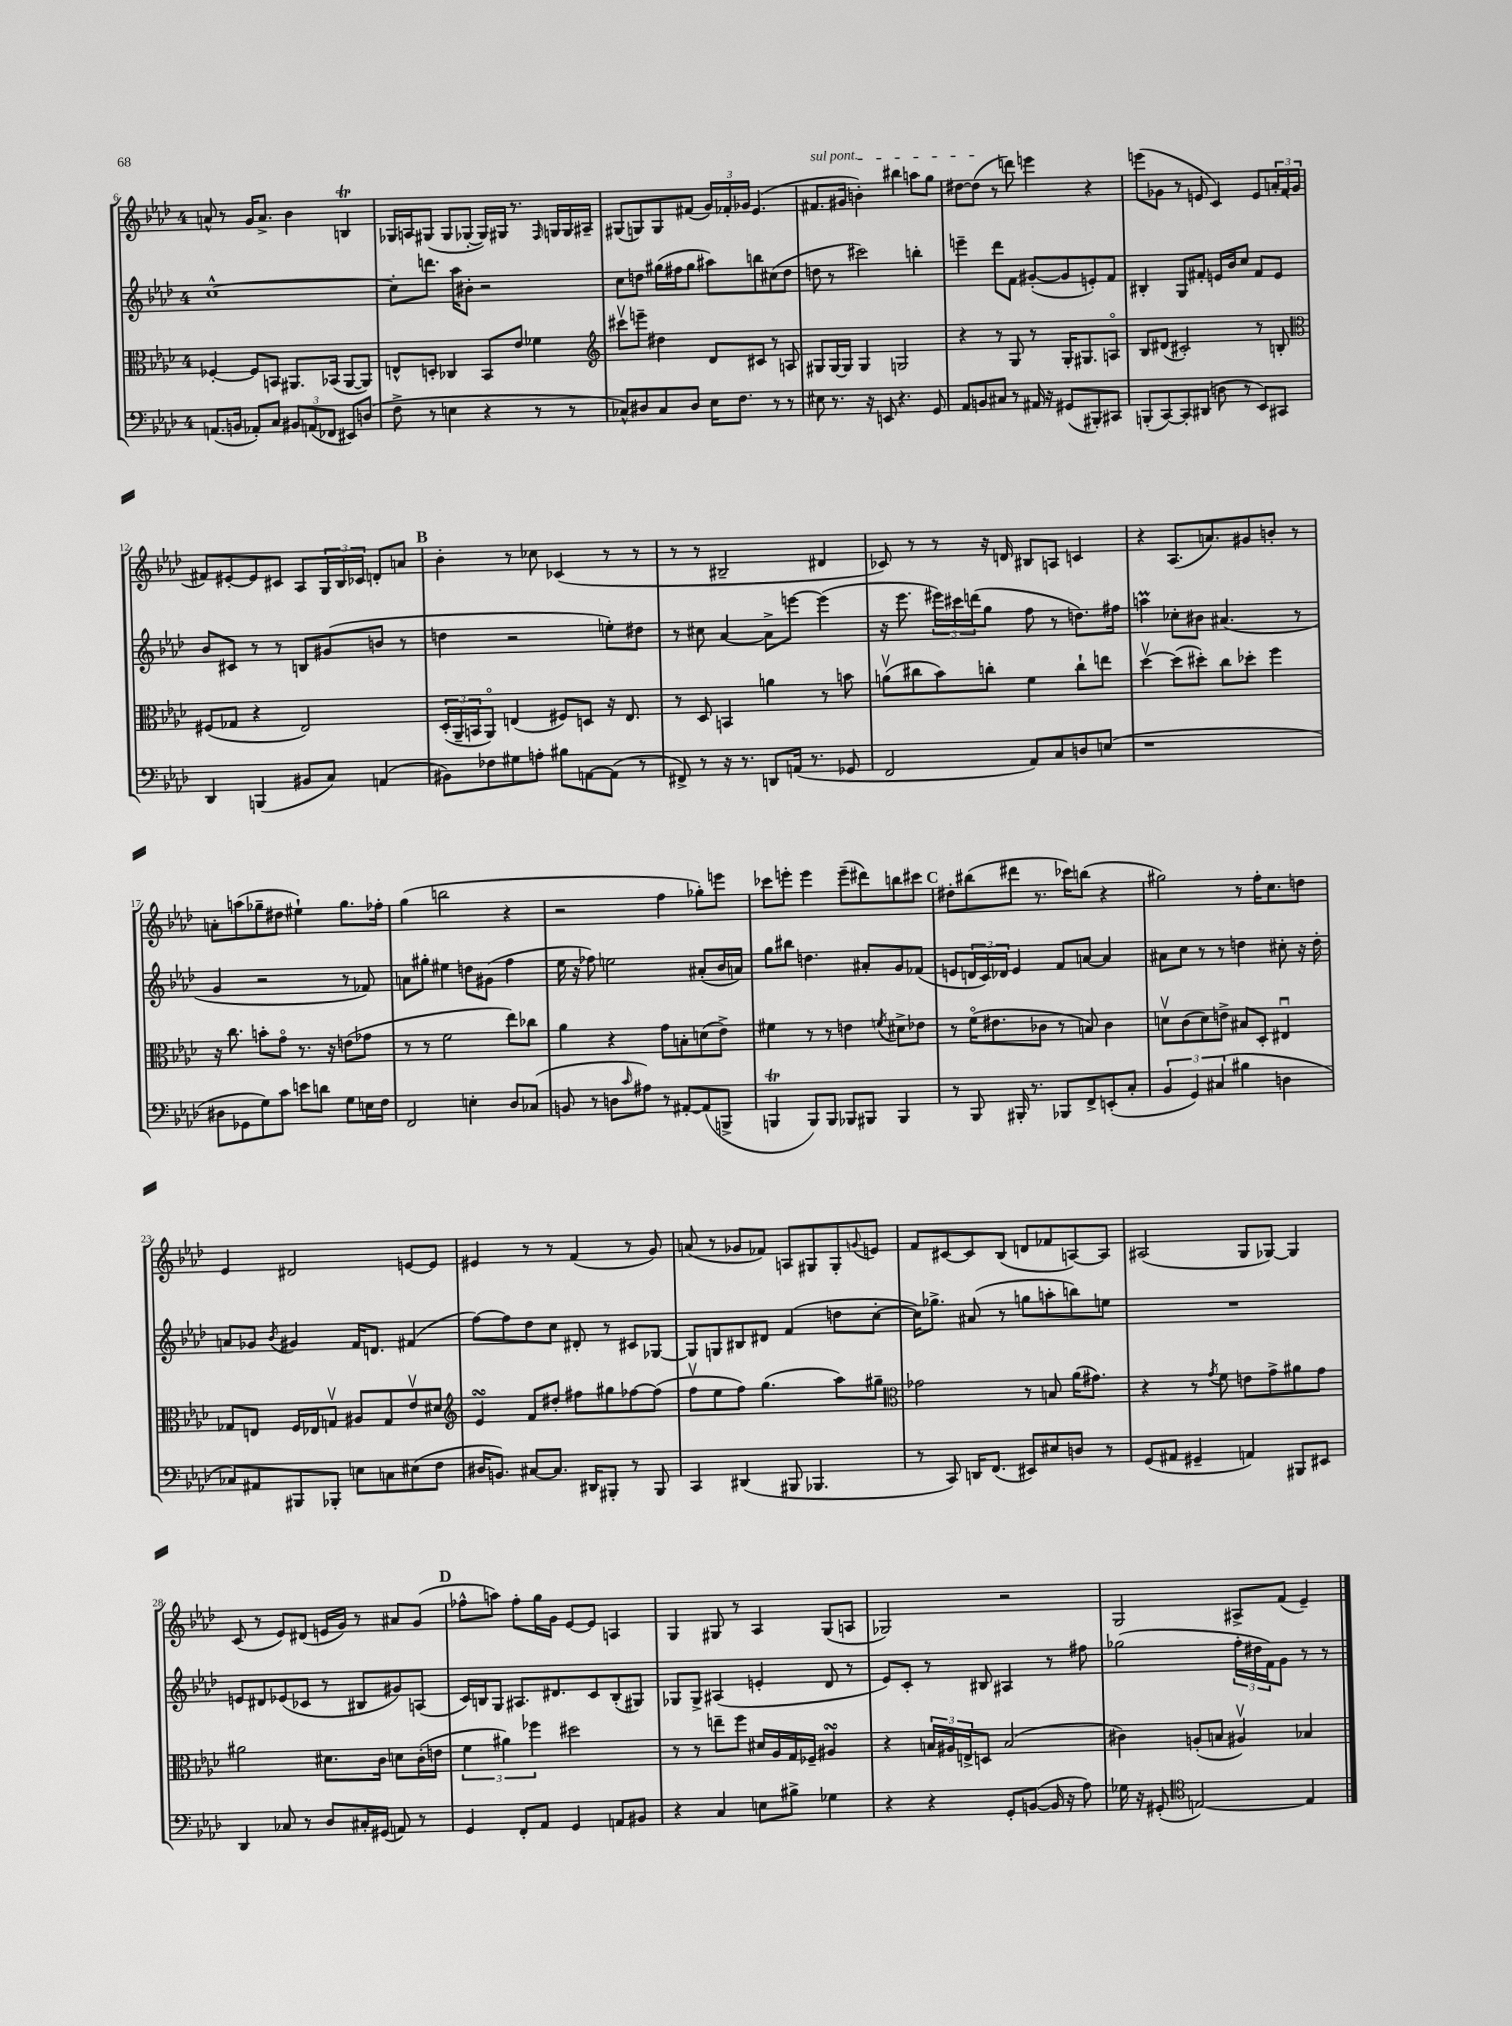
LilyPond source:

<<
\new StaffGroup <<
\new Staff = "s0" {
    \clef treble \key aes \major \once \override Staff.TimeSignature.style = #'single-digit \time 4/4
    a'8-^ r8 g'16 a'8.-> bes'4 b4\trill |
    ges16 a16 gis8( gis8 ges8~-. ges16) gis16 r8. \grace { f16 } g16 g16 ais16-- |
    gis8( g8) g8 fis'8( \tuplet 3/2 { g'16) fes'16-. ges'16 } ees'4.( |
    \once \override TextSpanner.bound-details.left.text = \markup { \italic "sul pont." } fis'8.\startTextSpan gis'16 b'4-.) bis''4 a''8 g''8 |
    dis''8~ dis''8\stopTextSpan( r8 d'''8) e'''4 r4 |
    e'''8( ges'8 r8 e'8 c'4) e'8 \tuplet 3/2 { a'16-. f'16( ges'16 } |
    fis'8) eis'8~-. eis'8 cis'8 aes8 \tuplet 3/2 { g16 bes16 ces'16 } d'8-. a'8 |
    \mark \markup { \bold "B" } bes'4-. r8 ces''8 ces'4( r8 r8 |
    r8 r8 bis2-- dis'4 |
    ces'8) r8 r8 r16 d'16 bis8 a8 c'4 |
    r4 aes8.( a'8.) gis'8 b'8-. r8 |
    a'8-. a''8( ges''8-- dis''8 eis''4-!) ges''8. fes''16-. |
    g''4( b''2 r4 |
    r2 f''4 ges''8-.) e'''8 |
    ces'''8 e'''8-. e'''4 e'''8--( dis'''8) b''8 cis'''8 |
    \mark \markup { \bold "C" } dis''8-. bis''8( dis'''8 r8. ces'''16) b''8( r4 |
    gis''2) r8 f''16-. c''8. d''8 |
    ees'4 dis'2 e'8~ e'8 |
    eis'4 r8 r8 f'4( r8 g'8) |
    a'8( r8 ges'8 fes'8) a8 gis8 gis8-. \appoggiatura { g'8 } e'8 |
    f'8 cis'8~ cis'8 bes8( d'8 fes'8 a8~) a8 |
    ais2( g8 ges8~) ges4 |
    c'8( r8 ees'8) dis'8( e'16 g'16) r8 ais'8 g'8( |
    \mark \markup { \bold "D" } fes''8-^ a''8) fes''8-. g''16 g'16 ees'8~ ees'8 a4 |
    g4 gis8 r8 aes4 gis8( a8 |
    ges2) r2 |
    g2 ais8-> f'8( ees'4--) \bar "|." |
}
\new Staff = "s1" {
    \clef treble \key aes \major \once \override Staff.TimeSignature.style = #'single-digit \time 4/4
    c''1~-^ |
    c''8-. d'''8. aes''16 bis'8-. r2 |
    c''8 d''8 gis''16( fis''16 gis''8 ais''8) b''8 cis''8( d''8 |
    d''8 r8 cis'''2) b''4-. |
    e'''4-- des'''8 f'8 gis'8~-.( gis'8 e'8-.) f'8 |
    bis4-. g8 fis'8-. e'16 bes'16 c''8 fis'8 e'8 |
    bes'8 cis'8 r8 r8 b8 gis'8( b'8 r8 |
    \mark \markup { \bold "B" } d''4 r2 e''8-.) dis''8 |
    r8 cis''8 aes'4~ aes'8-> e'''8~ e'''4( |
    r16 ees'''8. \tuplet 3/2 { eis'''16) cis'''16 d'''16( } g''8 f''8 r8 d''8.) fis''16 |
    a''4\prall ces''8-. bis'8 ais'4.( r8 |
    g'4 r2 r8 fes'8) |
    a'8 gis''8-. eis''4 d''8 gis'8( f''4 |
    ees''16 r16 fes''8) e''2 ais'8-.( bes'16 a'16) |
    g''8 bis''8 d''4. ais'8-. g'8 fes'8( |
    \mark \markup { \bold "C" } e'8 \tuplet 3/2 { d'16 c'16) des'16 } e'4 f'8 a'8~ a'4 |
    ais'8 c''8 r8 r8 d''4 cis''8-. r16 d''16-. |
    a'8 ges'8 \acciaccatura { bes'8 } gis'4 f'16 d'8. fis'4( |
    f''8~) f''8 des''8 c''8 dis'8-. r8 cis'8 ges8~ |
    ges8 g8 bis8 dis'8 f'4( d''8 c''8~-. |
    c''16) ges''8.-> ais'8( r8 g''8 a''8-. b''8) e''8 |
    R1 |
    e'8 dis'8 ees'8( ces'8 r8 bis8 gis'8) a8( |
    \mark \markup { \bold "D" } c'16) b16 g8 ais8. dis'8. c'8 b8-.( gis8) |
    ges8 ges8-> ais4( e'4-. des'8 r8 |
    ees'8) c'8-. r8 bis8 ais4 r8 fis''8 |
    ges''2( \tuplet 3/2 { f''16-. dis''16 f'16) } g'8 r8 r8 \bar "|." |
}
\new Staff = "s2" {
    \clef alto \key aes \major \once \override Staff.TimeSignature.style = #'single-digit \time 4/4
    fes4~-. fes8 b,8 ais,8. bes,16( ais,8~ ais,8) |
    e8-^ d8-. ces4 bes,8 ees'8 fes'4 |
    \clef treble cis'''8\upbow e'''8-- dis''4 des'8 cis'8 r8 a8 |
    gis8 gis16~ gis16 gis4 g2 |
    r4 r8 g8 r8 g16-. gis8. a8\flageolet |
    bes8 dis'8( cis'2-.) r8 b8-. |
    \clef alto fis8( ges8 r4 ees2) |
    \mark \markup { \bold "B" } \tuplet 3/2 { des16-.( aes,16-- b,16 } aes,8\flageolet) e4( fis8) d8 r16 e8. |
    r8 des8 b,4 a'4 r8 b'8 |
    a'8\upbow( cis''8 bes'8) c''8-. f'4 c''8-! e''8 |
    des''4~\upbow des''8( dis''8-.) c''8 des''8-. f''4 |
    r16 c''8. b'8-. g'8\flageolet r8. r16 e'8( ges'8 |
    r8 r8 f'2 ees''8) ces''8 |
    aes'4 r4 g'8 b8-. d'8( ees'8->) |
    fis'4 r8 r8 e'4 \acciaccatura { f'8 } dis'8-> ees'8 |
    \mark \markup { \bold "C" } r8 f'16\flageolet( eis'8. ces'8 r8 b8) ces'4 |
    d'8\upbow c'8( d'8) e'8-> bis8 des8-. eis4\downbow |
    ges8 e8 f16 ees16 g8\upbow ais8 g8 ees'8\upbow dis'8 |
    \clef treble ees'4\turn f'8 dis''8-. fis''8 gis''8 fes''8~ fes''8( |
    f''8\upbow ees''8 f''8) g''4.( aes''8) gis''8-- |
    \clef alto ges'2 r8 b8 aes'16( gis'8.) |
    r4 r8 \acciaccatura { g'8 } f'8 e'8 g'8-> ais'8 g'8 |
    ais'2 dis'8. c'16 d'8 c'16-.( e'16 |
    \mark \markup { \bold "D" } \tuplet 3/2 { f'4 ais'4) fes''4 } dis''2 |
    r8 r8 e''8-- f''8 dis'16 aes16 g16 fes16-- ais4\turn |
    r4 \tuplet 3/2 { b16 ais16 e16-> } d8 b2( |
    cis'4) a8-.( b8 ais4\upbow) bes4 \bar "|." |
}
\new Staff = "s3" {
    \clef bass \key aes \major \once \override Staff.TimeSignature.style = #'single-digit \time 4/4
    a,8.( b,16 aes,8-.) c8 \tuplet 3/2 { bis,8 a,8( fes,8 } eis,8) d8( |
    f8-> r8 e4 r4 r8 r8 |
    ces8-^) dis8 ces8 dis8 ees16 f8. r8 r8 |
    eis8 r8. r16 e,8 r4. g,8 |
    aes,8 b,8 cis8 r8 ais,16 r16 gis,8( bis,,8-.) cis,8 |
    b,,8-.( c,8~) c,8-. dis,8( d8 r8 ees,8) cis,8 |
    des,4 b,,4( bis,8 c8) a,4( |
    \mark \markup { \bold "B" } bis,8) fes8 gis8 a8-. bis8 a,8~ a,8( r8 |
    fis,8->) r8 r16 r8. d,8 a,16( r8. ges,8 |
    f,2 aes,8) c8 d8 e8( |
    r1 |
    dis8 ges,8 g8) c'8 e'8 d'8 g8 e16 f16 |
    f,2 e4-. des8 ces8( |
    b,8 r8 d8 \grace { c'16 } ais8) r8 ais,8~-. ais,8( b,,8-> |
    b,,4\trill b,,8) b,,8 bes,,8 bis,,8 bis,,4 |
    \mark \markup { \bold "C" } r8 bes,,8 bis,,16-. r8. bes,,8 f,8-> e,8-.( c8-. |
    \tuplet 3/2 { bes,4 g,4) cis4( } bis4 d4 |
    ces8) ais,8 bis,,8 bes,,8-. e8 c8 eis8( f8 |
    dis16 b,8.) cis8~ cis8. dis,16 bis,,8-. r8 bis,,8 |
    c,4 dis,4( bis,,8 bes,,4. |
    r8 c,8) d,16 f,8.( eis,8) eis8 d8 r8 |
    g,8( ais,8 gis,4-- a,4) bis,,8 eis,8 |
    des,4 ces8 r8 des8 cis16-. gis,16( a,8) r8 |
    \mark \markup { \bold "D" } g,4 f,8-. aes,8 g,4 a,8 bis,8 |
    r4 c4 e8 bis8-> ges4 |
    r4 r4 g,8-. b,8~( b,16 r16 aes8) |
    ges16 r16 gis,8-.( \clef tenor e2~) e4 \bar "|." |
}
>>
>>
\layout { \context { \Score currentBarNumber = #6 } }
